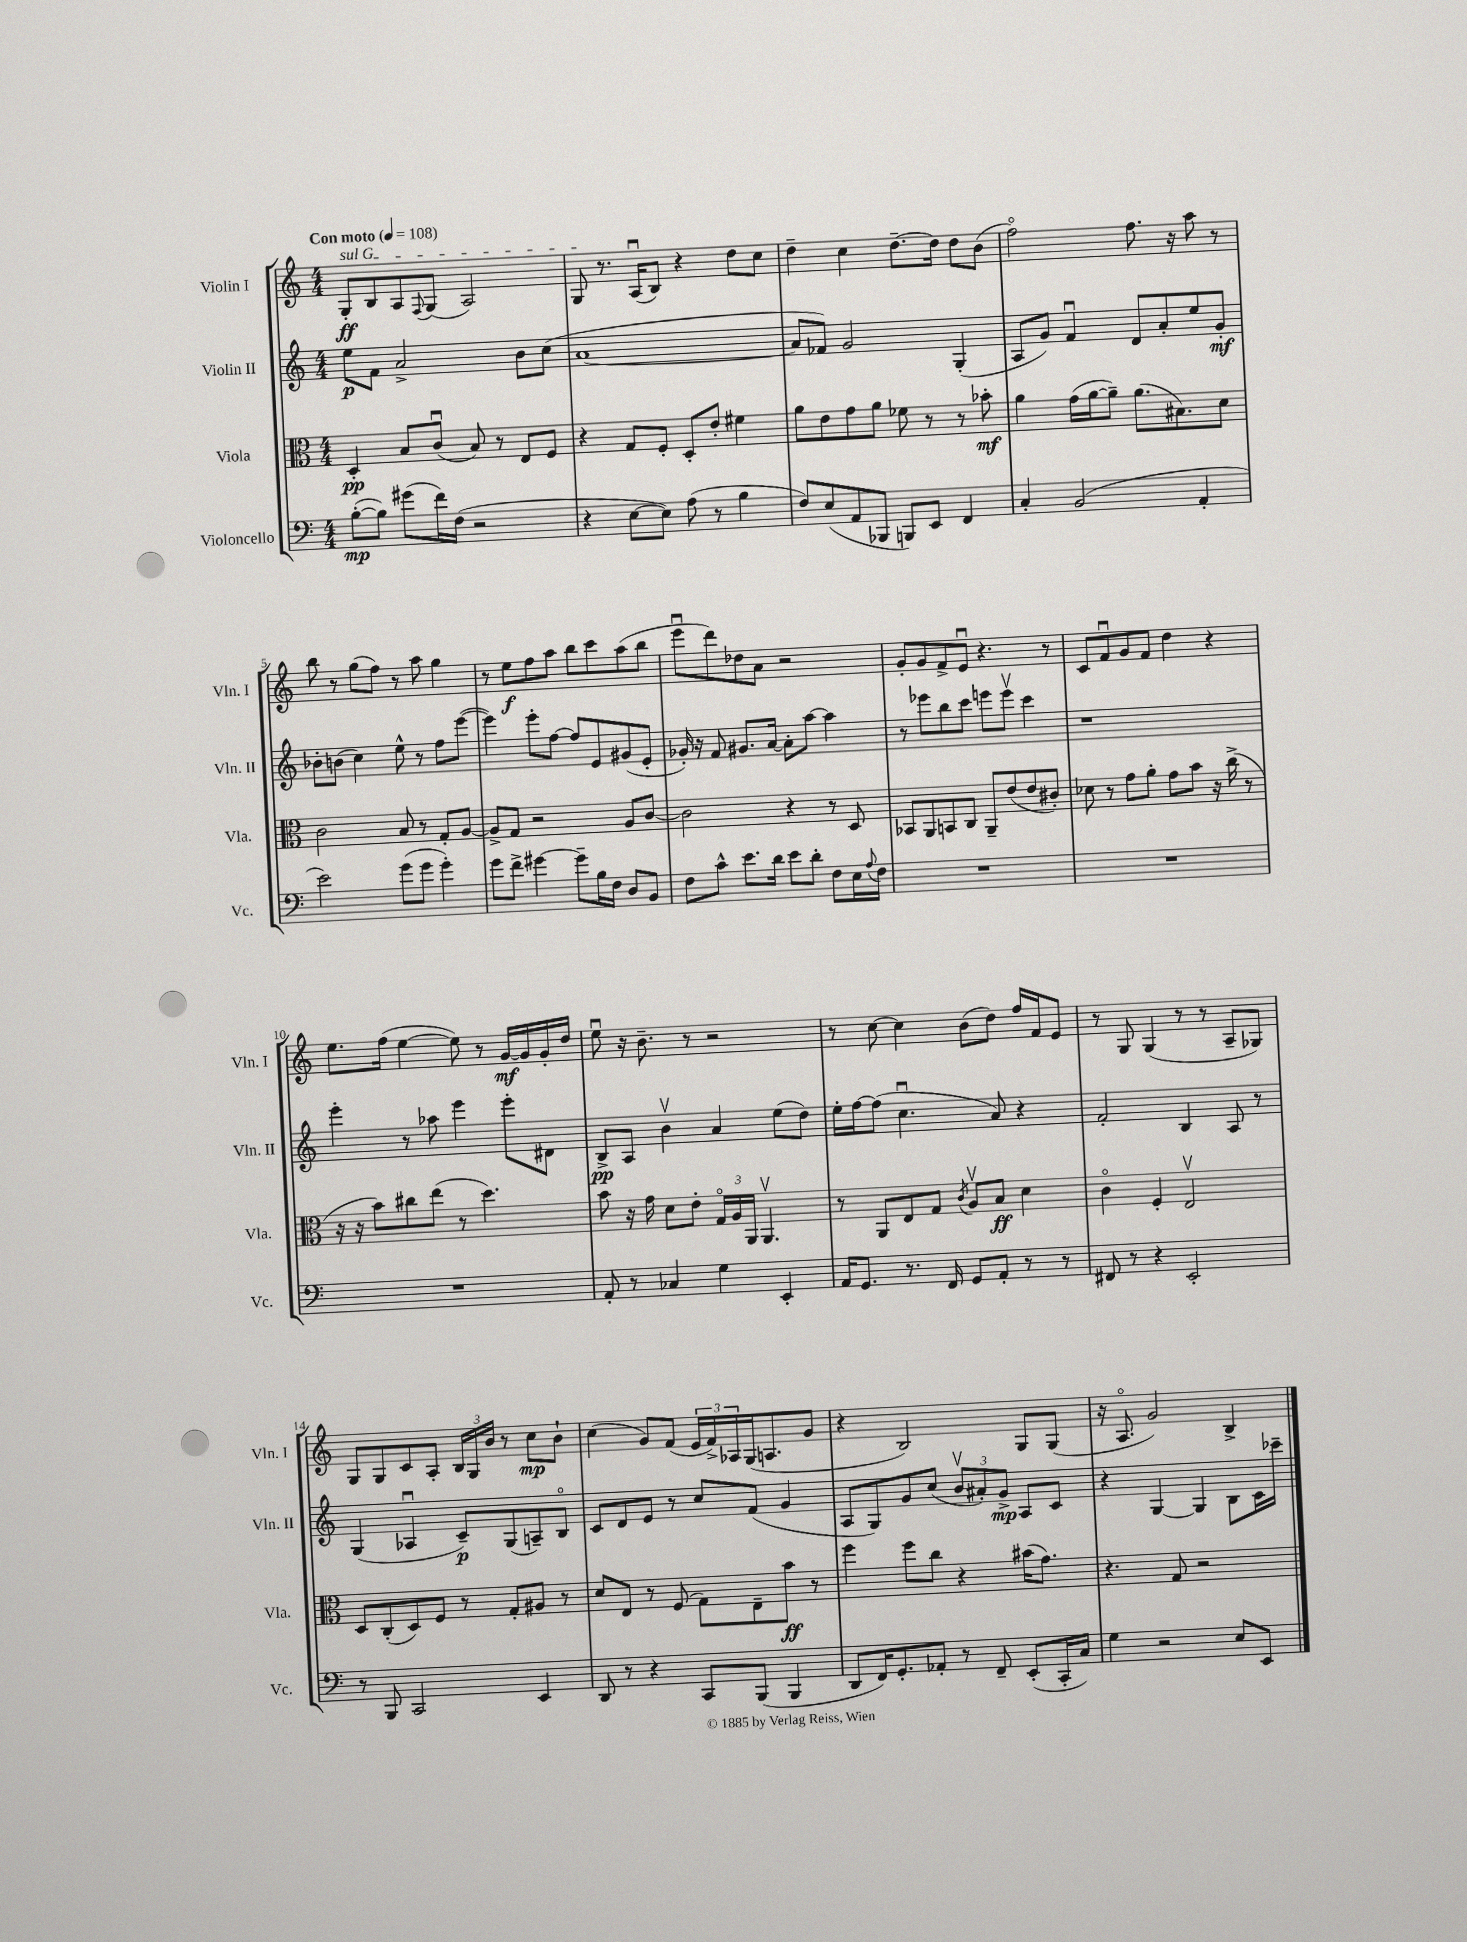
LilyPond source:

<<
\new StaffGroup <<
\new Staff = "s0" \with { instrumentName = "Violin I" shortInstrumentName = "Vln. I" } {
    \clef treble \key c \major \numericTimeSignature \time 4/4 \tempo "Con moto" 4 = 108
    \once \override TextSpanner.bound-details.left.text = \markup { \italic "sul G" } g8-.\ff\startTextSpan b8 a8 \appoggiatura { f8 } g8( a2) |
    g8\stopTextSpan r8. a16\downbow( b8) r4 d''8 c''8 |
    d''4-- c''4 d''8.~-- d''16 d''8 b'8( |
    f''2\flageolet) f''8. r16 a''8 r8 |
    b''8 r8 g''8( f''8) r8 a''8 g''4 |
    r8 e''8\f f''8 a''8 b''8 c'''8 a''8( b''8 |
    e'''8\downbow d'''8) des''8 a'8 r2 |
    g'8-. g'8 f'8-> e'8\downbow r4. r8 |
    c'8 f'8\downbow g'8 f'8 d''4 r4 |
    e''8. f''16( e''4~ e''8) r8 g'16~\mf g'16 g'16-. d''16 |
    e''8\downbow r16 b'8.-- r8 r2 |
    r8 c''8~ c''4 b'8( d''8) f''16 f'16 e'8 |
    r8 g8 g4( r8 r8 a8-- ges8) |
    g8 g8 c'8 a8-. \tuplet 3/2 { b16 g16 b'16 } r8 c''8\mp b'8-! |
    c''4( g'8) f'8( \tuplet 3/2 { e'16 f'16->) aes16 } g16( a8. g'8 |
    r4 b2) g8 g8( |
    r16 a8.\flageolet g'2) b4-> \bar "|." |
}
\new Staff = "s1" \with { instrumentName = "Violin II" shortInstrumentName = "Vln. II" } {
    \clef treble \key c \major \numericTimeSignature \time 4/4
    e''8\p f'8 a'2-> b'8 c''8( |
    a'1~ |
    a'8 fes'8) g'2 g4-.( |
    a8 g'8) f'4\downbow d'8 a'8-. e''8 g'8-.\mf |
    bes'8-. b'8( c''4) e''8-^ r8 f''8 e'''8~( |
    e'''4) e'''8-. f''8~ f''8 e'8 gis'8( e'8-. |
    ges'16-.) r16 f'8 gis'8. a'16~ a'8-. a''8~ a''4 |
    r8 ees'''8 b''8 c'''8 e'''8 e'''8\upbow c'''4 |
    r1 |
    e'''4-. r8 aes''8 e'''4 e'''8-. dis'8 |
    b8->\pp a8 b'4\upbow a'4 e''8( d''8) |
    e''16-. f''16~ f''8( c''4.\downbow a'8) r4 |
    f'2-. b4 a8 r8 |
    g4( aes4\downbow c'8--\p) g8( a8--) b8\flageolet |
    c'8 d'8 e'8 r8 c''8 f'8( g'4 |
    a8 g8) g'8 c''8( \tuplet 3/2 { b'8\upbow ais'8-.) g'8->\mp } a8 c'8 |
    r4 g4~ g4 b8 c'16 ces'''16-- \bar "|." |
}
\new Staff = "s2" \with { instrumentName = "Viola" shortInstrumentName = "Vla." } {
    \clef alto \key c \major \numericTimeSignature \time 4/4
    d4-.\pp b8 c'8\downbow( b8) r8 e8 f8 |
    r4 g8 f8-. d8-. e'8-. fis'4 |
    a'8 e'8 g'8 a'8 fes'8 r8 r8 bes'8-.\mf |
    a'4 g'16( a'16~ a'8--) a'8.( bis8.) d'8 |
    c'2 b8 r8 g8-. a8~ |
    a8-> g8 r2 a8 c'8~ |
    c'2 r4 r8 d8 |
    bes,8 a,8 b,8 c8 a,8-- e'8( e'8 cis'8-.) |
    des'8 r8 g'8 a'8-. g'8 b'8 r16 c''16->( r8 |
    r16 r16 b'8) cis''8 e''8( r8 d''4.) |
    b'8 r16 g'16 d'8 e'8-. \tuplet 3/2 { g16\flageolet a16 a,16 } a,4.\upbow |
    r8 a,8 e8 g8 \acciaccatura { c'8 } a8\upbow b8\ff d'4 |
    c'4\flageolet f4-. e2\upbow |
    d8 c8-.( d8) f8 r8 g8-. ais8 r8 |
    d'8 e8 r8 f8( g8) e8-- b'8\ff r8 |
    f''4 f''8 c''8 r4 bis'16( g'8.) |
    r4. g8 r2 \bar "|." |
}
\new Staff = "s3" \with { instrumentName = "Violoncello" shortInstrumentName = "Vc." } {
    \clef bass \key c \major \numericTimeSignature \time 4/4
    b8~-.\mp( b8) gis'8( f'16) f16( r2 |
    r4 e8~ e8) a8( r8 b4 |
    f8) e8( a,8 bes,,8 b,,8) e,8 f,4 |
    c4-. b,2( a,4-. |
    e'2) g'8( g'8 g'4-.) |
    g'8 f'8-> gis'4~ gis'8-- b16 f16 d8 b,8 |
    f8 c'8-^ e'8. d'16 e'8 d'8-. f8 e16 \appoggiatura { a8 } f16 |
    R1 |
    R1 |
    R1 |
    a,8-. r8 ces4 g4 e,4-. |
    a,16 g,8. r8. f,16 g,8 a,8-. r8 r8 |
    fis,8 r8 r4 e,2-. |
    r8 b,,8 c,2 e,4 |
    d,8 r8 r4 c,8 b,,8( b,,4 |
    d,8 f,16) g,8.-. aes,8-. r8 f,8-- e,8-.( c,16-. c16) |
    g4 r2 e8 e,8 \bar "|." |
}
>>
>>
